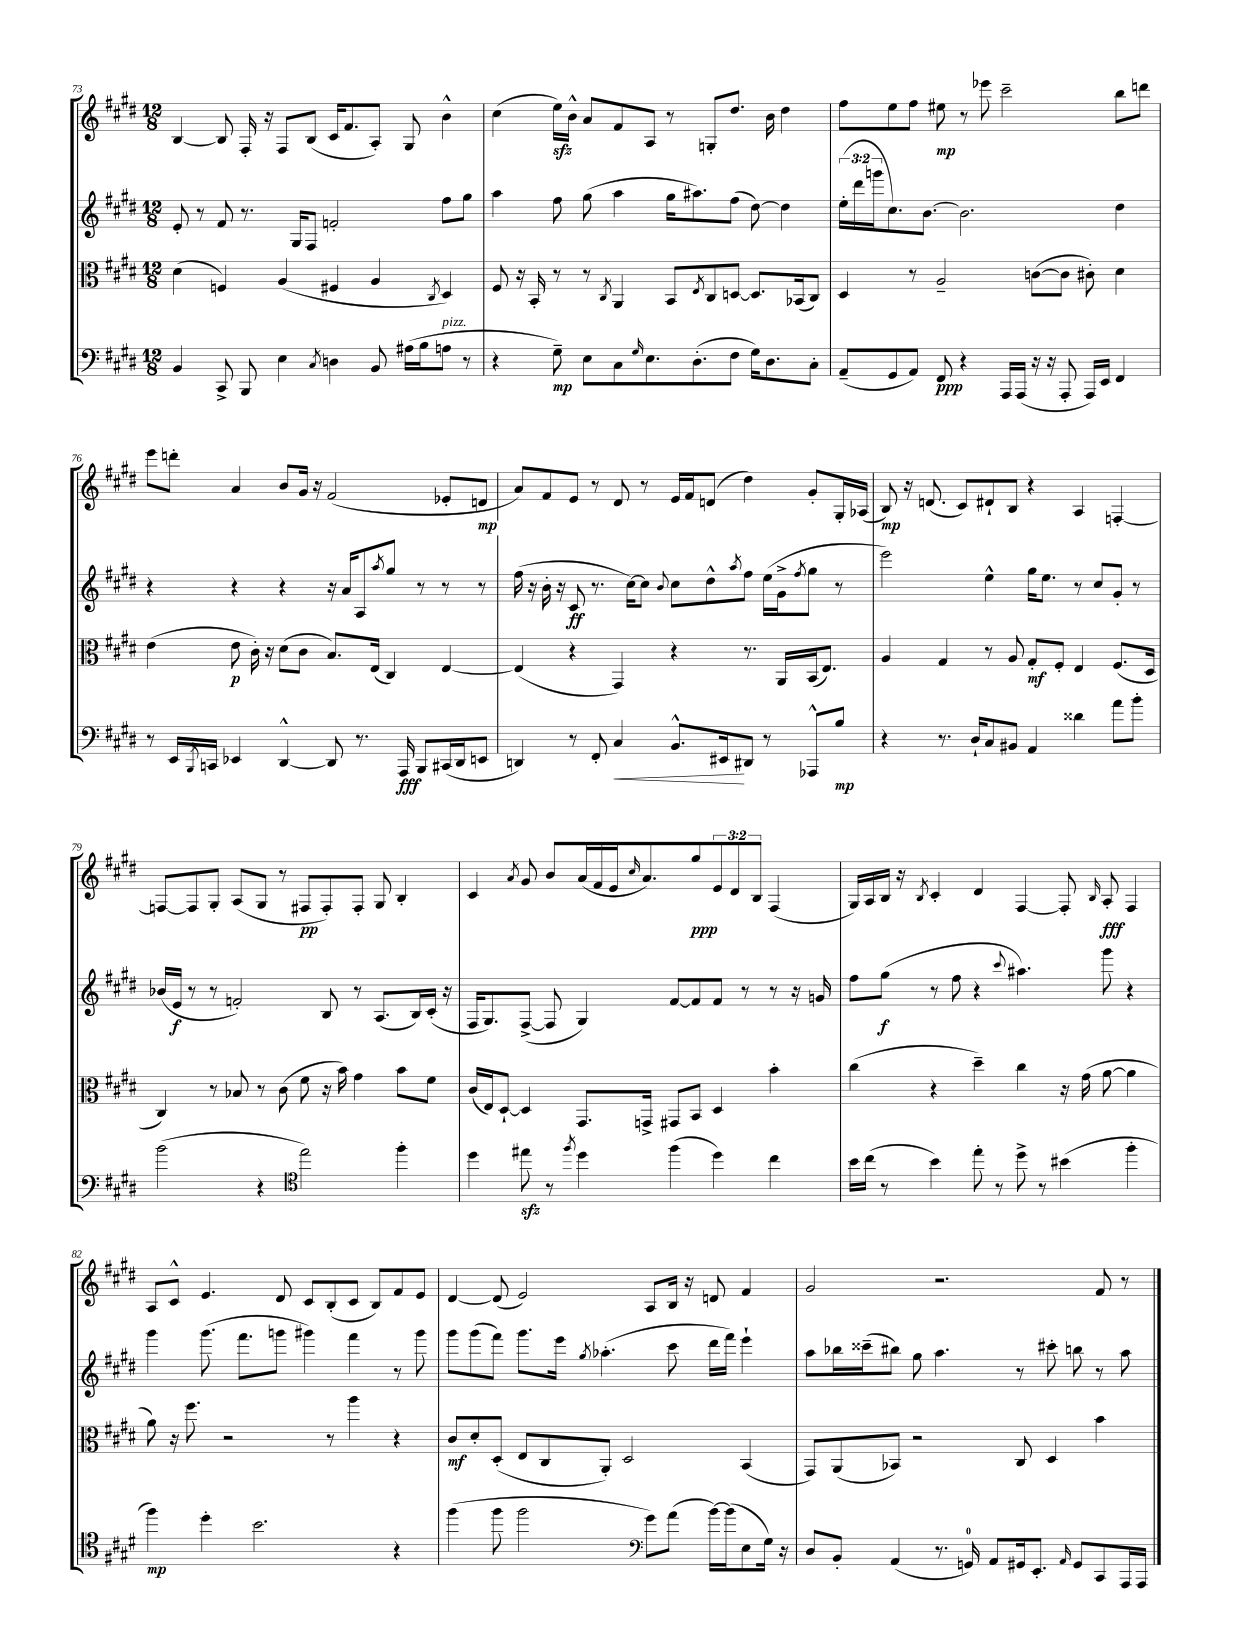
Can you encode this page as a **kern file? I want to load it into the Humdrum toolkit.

**kern	**kern	**kern	**kern
*staff4	*staff3	*staff2	*staff1
*clefF4	*clefC3	*clefG2	*clefG2
*k[f#c#g#d#]	*k[f#c#g#d#]	*k[f#c#g#d#]	*k[f#c#g#d#]
*M12/8	*M12/8	*M12/8	*M12/8
4BB/	(4d#\	8e'/	[4B/
.	.	8r	.
8CC#^/	4F/)	8f#/	8B/]
8BBB/	.	8.r	16F#'/
.	.	.	16r
4E\	(4A/	.	8F#/L
.	.	16G#/LK	.
.	.	8F#/J	(8B/J
8qC#/	.	.	.
4D\	4F#/	2f'/	16c#/LK
.	.	.	8.f#/
8BB/	4A/	.	8A'/J)
(16A#\LL	.	.	8G#/
16B\J	.	.	.
.	8qC#/	.	.
8A\J	4D#/)	8ff#\L	4b^^\
8r	.	8gg#\J	.
=	=	=	=
4r	8F#/	4aa\	(4cc#\
.	16r	.	.
.	16BB'/	.	.
8G#~\)	8r	8ff#\	16ee\LL)
.	.	.	16b^^\JJ
8E\L	8r	(8gg#\	8a/L
.	8qC#/	.	.
8C#\	4AA/	4aa\	8f#/
16qqG#/	.	.	.
8.E\	.	.	8A/J
.	8BB/L	16gg#\LK	8r
(8.D#'\	.	8.aa#\)	.
.	8qE/	.	.
.	8C#/	.	8G'/L
8F#\J	[8D/J	(8ff#\J	8.dd#/J
16G#\LK)	8.D/]L	[8dd#\)	.
8.D#\	.	.	16b\
.	.	4dd#\]	4dd#\
.	(16BB-/k	.	.
8C#'\J	8C#/J)	.	.
=	=	=	=
(8AA~/L	4D#/	(24ee'\LL	8ff#\L
.	.	24ddd#\	.
.	.	24ggg\J	.
8GG#/	.	8.cc#\)	8ee\
8AA/J)	8r	.	8ff#\J
.	.	[8.b\J	.
8FF#/	2A~/	.	8ee#\
4r	.	2.b\]	8r
.	.	.	8eee-\
16AAA/LL	.	.	2ccc#~\
(16AAA/JJ	.	.	.
16r	([8c\L	.	.
16r	.	.	.
8AAA'/	8c\]J	.	.
16AAA/LL)	8c#'\)	.	.
16EE/JJ	.	.	.
4FF#/	4d#\	4dd#\	8bb\L
.	.	.	8ddd\J
=	=	=	=
8r	(4e\	4r	8eee\L
16EE/LL	.	.	8ddd'\J
8qBBB/	.	.	.
16CC/JJ	.	.	.
4EE-/	8e\	4r	4a/
.	16c#'\)	.	.
.	16r	.	.
[4DD#^^/	(8d#\L	4r	8b/L
.	8c#\J	.	16g#/Jk
.	.	.	16r
8DD#/]	8.B/L)	16r	(2f#/
.	.	16a/LK	.
8.r	.	8A/	.
.	(16E/Jk	.	.
.	.	8qaa/	.
.	4C#/)	8gg#/J	.
16AAA/	.	.	.
8BBB/L	.	8r	.
(16CC#/L	[4E/	8r	8e-'/L
16DD#/J	.	.	.
8EE/J	.	8r	8d/J
=	=	=	=
4DD/)	(4E/]	(16ff#\	8a/L)
.	.	16r	.
.	.	16b'\	8f#/
.	.	16r	.
8r	4r	8c#/	8e/J
8FF#'/	.	8.r	8r
4C#/	4GG#/)	.	8d#/
.	.	[16cc#\LK)	.
.	.	8cc#\]J	8r
.	.	8qqb/	.
8.BB^^/L	4r	8cc#\L	16e/LL
.	.	.	16f#/J
.	.	8dd#^^\	(8d/J
16EE#/k	.	.	.
.	.	8qaa/	.
8DD#/J	8.r	8ff#\J	4dd#\)
8r	.	(16ee\LL	.
.	16AA/LL	16g#^\J	.
.	.	8qff#/	.
8AAA-^^/L	(16BB/J	8gg#\J	8g#'/L
.	8.E/J)	.	.
8B/J	.	8r	16G#'/L
.	.	.	(16A-/JJ
=	=	=	=
4r	4A/	2eee\)	8B/)
.	.	.	16r
.	.	.	(8.d/
8.r	4G#/	.	.
.	.	.	8c#/L)
16D#`/LK	.	.	.
8C#/	8r	4ee^^\	8d#`/
8BB#/J	8A/	.	8B/J
4AA/	8G#'/L	16gg#\LK	4r
.	.	8.ee\J	.
.	8F#'/J	.	.
4d##\	4E/	8r	4A/
.	.	8cc#/L	.
8a\L	(8.F#/L	8g#'/J	[4F'/
8b'\J	.	8r	.
.	16D#/Jk	.	.
=	=	=	=
(2b\	4C#/)	(16b-/LL	8F/_L
.	.	16e/JJ	.
.	.	8r	8F/]
.	8r	8r	8G#'/J
.	8B-/	2f'/)	(8A/L
4r	8r	.	8G#/J
.	(8c#\	.	8r
*clefC4	*	*	*
2ee\)	8f#\	.	8F#/L
.	16r	8B/	8F#'/)
.	16b\)	.	.
.	4g#\	8r	8F#'/J
.	.	(8.A/L	8G#/
4ff#'\	8b\L	.	4B'/
.	.	16B/L)	.
.	8f#\J	(16c#'/JJ	.
.	.	16r	.
=	=	=	=
4dd#\	(16c#/LL	16F#/LK	4c#/
.	16E/J)	8.G#/)	.
.	[8D#`/J	.	.
.	.	.	8qa/
8ee#\	4D#/]	([8F#^/J	8g#/
8r	.	8F#/]	8b/L
8qff#/	.	.	.
4dd#\	8.GG#/L	4G#/)	(16a/L
.	.	.	16f#/
.	.	.	16e/J
.	.	.	16qqcc#/
.	16GG^/Jk	.	8.a/)
(4ff#\	8GG#/L	[8f#/L	.
.	8BB/J	8f#/]	8gg#/
4dd#\)	4D#/	8f#/J	12e/
.	.	.	12d#/
.	.	8r	.
.	.	.	12B/J
4cc#\	4b'\	8r	(4F#/
.	.	16r	.
.	.	16g/	.
=	=	=	=
16b\LL	(4cc#\	8ff#\L	16G#/LL)
(16cc#\JJ	.	.	16A/
8r	.	(8gg#\J	16B/JJ
.	.	.	16r
.	.	.	8qB/
4b\)	4r	8r	4c#'/
.	.	8ff#\	.
8ee'\	4dd#~\)	4r	4d#/
8r	.	.	.
.	.	8qqccc#/	.
8dd#^\	4cc#\	4.aa#\)	[4F#/
8r	.	.	.
(4b#\	16r	.	8F#'/]
.	(16g#\	.	.
.	.	.	16qqB/
.	[8a\	8ggg#\	8A'/
4ff#'\	4a\]	4r	4F#/
=	=	=	=
4ff#\)	8a\)	4ggg#\	8A/L
.	16r	.	8c#^^/J
.	8.ff#\	.	.
4dd#'\	.	(8.ggg#\	4.e/
.	2r	.	.
.	.	8.fff#\L	.
2.b\	.	.	.
.	.	8ggg\J	8d#/
.	.	4ggg#\)	8c#/L
.	8r	.	(8B'/
.	4aa\	4fff#\	8c#/J
.	.	.	8B/L)
4r	4r	8r	8f#/
.	.	8ggg#\	8e/J
=	=	=	=
(4ff#\	8c#/L	8ggg#\L	[4d#/
.	8d#'/	(8ggg#\	.
8ff#\	(8D#'/J	8fff#\J)	(8d#/]
2ff#\	8E/L	8.ggg#\L	2e/)
.	8C#/	.	.
.	.	16eee\Jk	.
.	.	8qgg#/	.
.	8AA'/J)	(4.aa-'\	.
.	2D#/	.	.
*clefF4	*	*	*
8g#\L)	.	.	8A/L
(8a\J	.	8ccc#\	16B/Jk
.	.	.	16r
[16b\LL)	.	16ddd#\LL	8d/
(16b\]J	.	16fff#\JJ)	.
8E\	(4BB/	4eee`\	4f#/
16G#\Jk)	.	.	.
16r	.	.	.
=	=	=	=
8D#/L	8GG#/L)	8aa\L	2g#/
8BB'/J	(8AA/	16bb-\L	.
.	.	(16ccc##~\J	.
(4AA/	8BB-/J)	8bb#\J)	.
.	2r	8gg#\	.
8.r	.	4.aa\	2.r
16GG/)	.	.	.
8AA/L	.	.	.
16GG#/k	8C#/	8r	.
8.EE'/J	.	.	.
.	4D#/	8ccc#'\	.
16qqAA/	.	.	.
8GG#/L	.	8bb\	.
8CC#/	4b\	8r	8f#/
16AAA/L	.	8aa\	8r
16AAA/JJ	.	.	.
==	==	==	==
*-	*-	*-	*-
